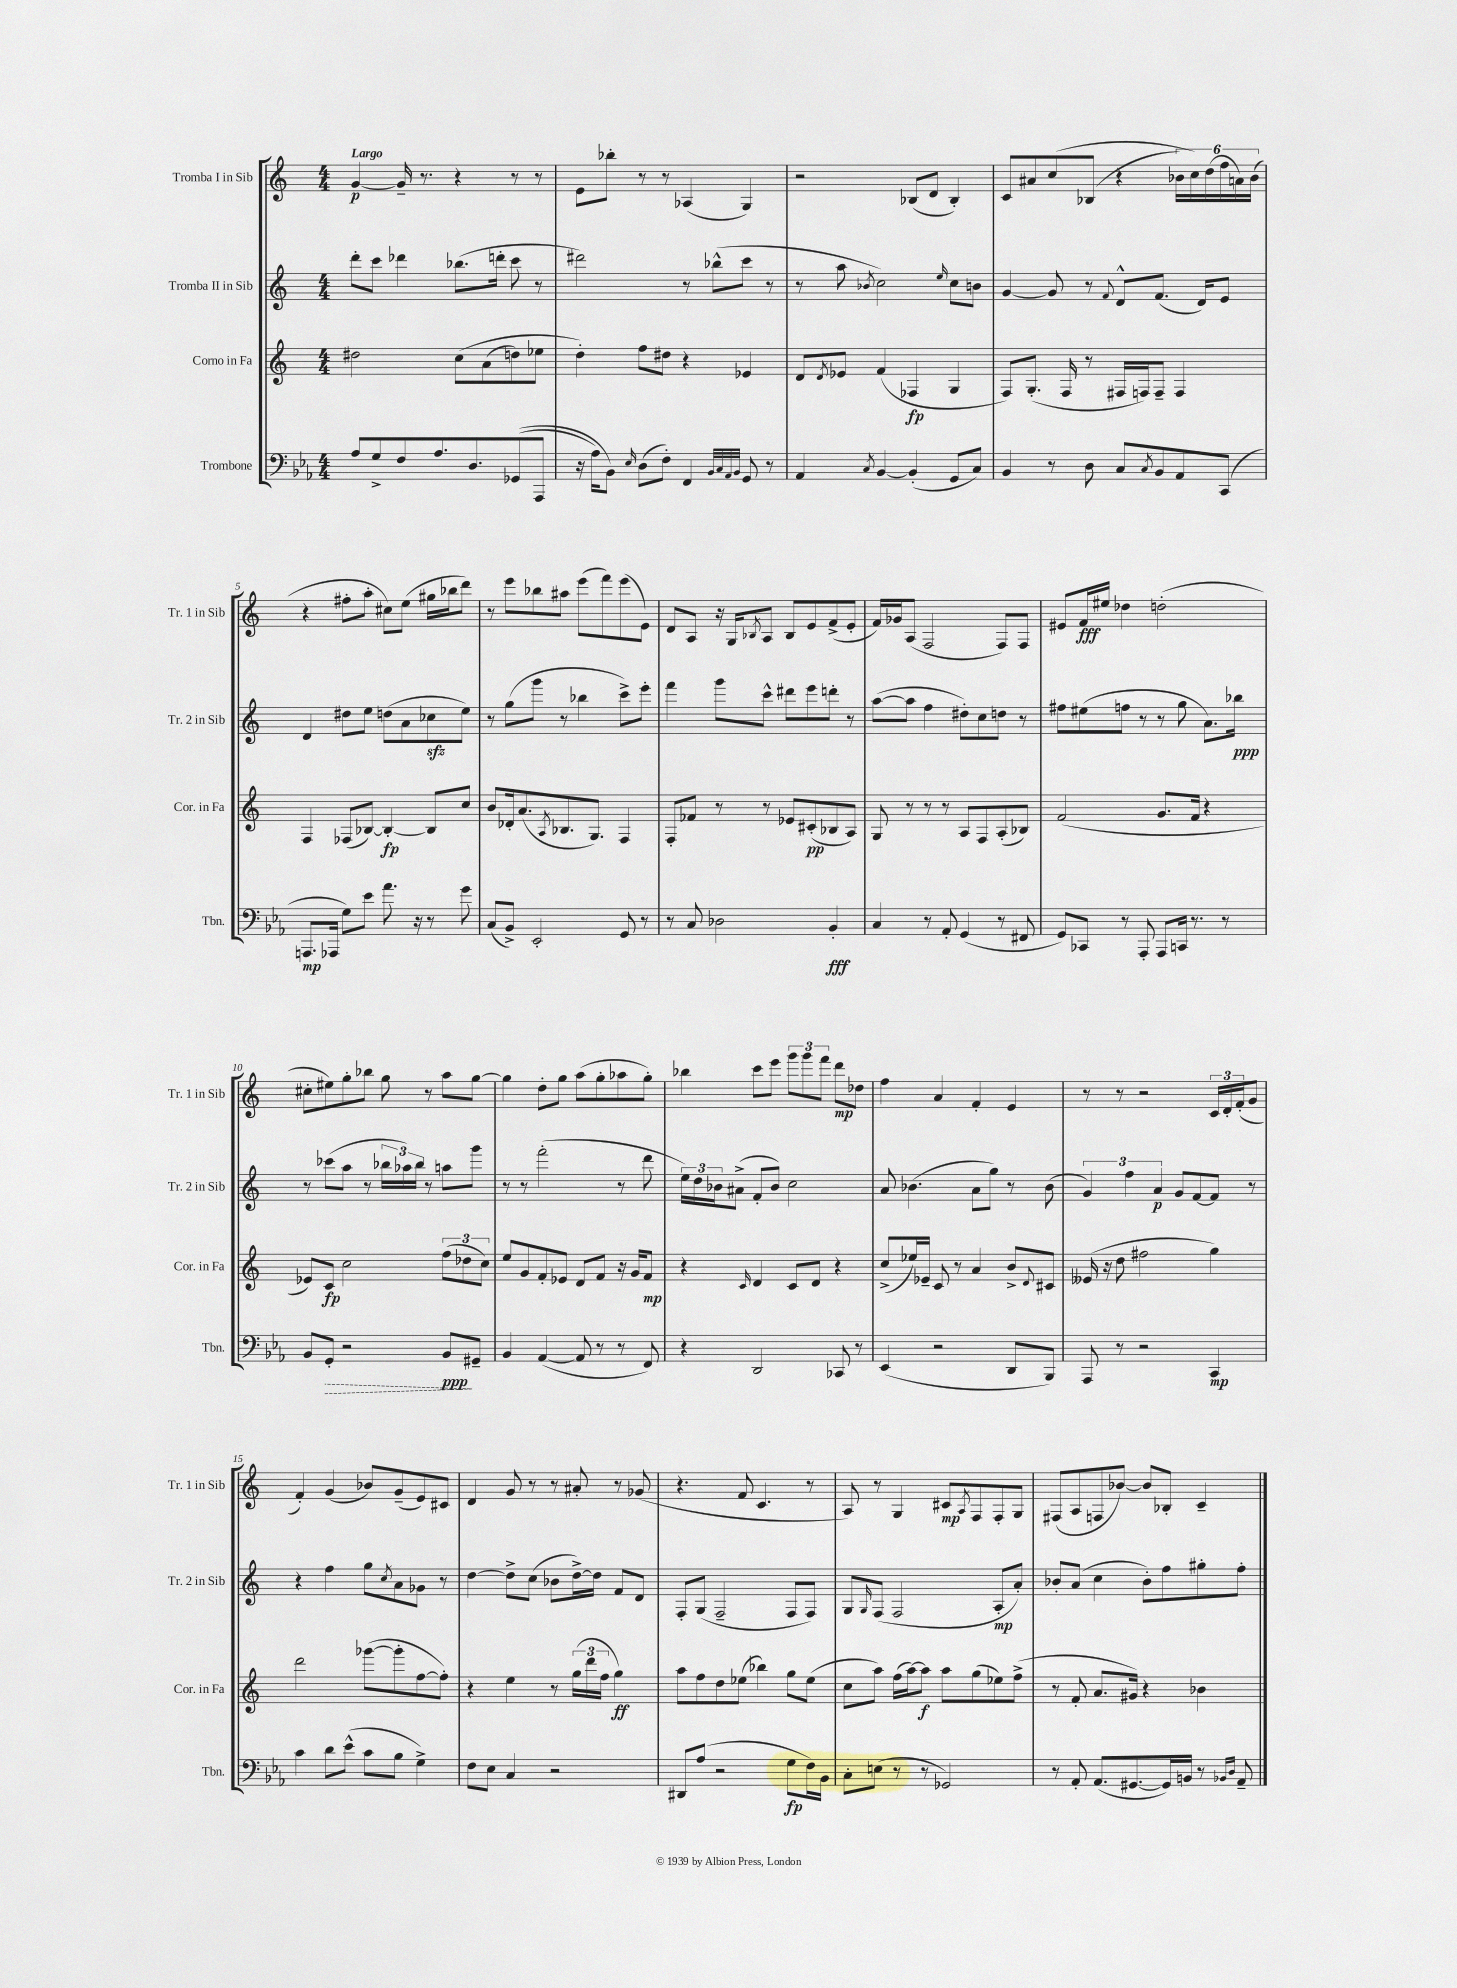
<<
\new StaffGroup <<
\new Staff = "s0" \with { instrumentName = "Tromba I in Sib" shortInstrumentName = "Tr. 1 in Sib" } {
    \clef treble \key c \major \numericTimeSignature \time 4/4 \tempo "Largo"
    g'4~\p g'16-- r8. r4 r8 r8 |
    e'8 bes''8-. r8 r8 aes4( g4) |
    r2 bes8( d'8 bes4-.) |
    c'8 ais'8 c''8\( bes8( r4 \tuplet 6/4 { bes'16) c''16\) d''16( f''16 a'16) bes'16( } |
    r4 fis''8-. a''8-. cis''8) e''8( gis''16 bes''16 d'''8) |
    r8 e'''8 bes''8 ais''8 e'''8( f'''8) e'''8( e'8) |
    d'8 a8 r16 g16 \acciaccatura { bes8 } a8 bes8 e'8 f'8->( e'8-. |
    f'16) ges'16 a8( f2 f8) f8 |
    eis'8 f'16\fff eis''16 des''4 d''2-.( |
    cis''8-. eis''8) g''8-. bes''8 g''8 r8 a''8 g''8~ |
    g''4 d''8-. g''8 a''8( g''8-. aes''8 g''8-.) |
    bes''4 c'''8 e'''8 \tuplet 3/2 { g'''8 g'''8 f'''8 } d'''8\mp des''8 |
    f''4 a'4 f'4-. e'4 |
    r8 r8 r2 \tuplet 3/2 { c'16 d'16-. f'16-.( } g'8 |
    f'4-.) g'4( bes'8) g'8--( e'8) cis'8 |
    d'4 g'8 r8 r8 ais'8-. r8 ges'8( |
    r4. f'8 c'4. r8 |
    a8) r8 g4 cis'8\mp \acciaccatura { a8 } f8 f8-. g8 |
    fis8( a8 f8 bes'8~) bes'8 bes8-. c'4-- \bar "|." |
}
\new Staff = "s1" \with { instrumentName = "Tromba II in Sib" shortInstrumentName = "Tr. 2 in Sib" } {
    \clef treble \key c \major \numericTimeSignature \time 4/4
    d'''8-. c'''8 des'''4 bes''8.( d'''16-. c'''8 r8 |
    dis'''2) r8 bes''8-^( c'''8 r8 |
    r8 a''8 \acciaccatura { bes'8 } c''2) \grace { e''16 } c''8 b'8 |
    g'4~ g'8 r8 \appoggiatura { f'8 } d'8-^ f'8.( d'16) e'8 |
    d'4 dis''8 e''8 d''8( a'8 ces''8\sfz e''8) |
    r8 g''8( g'''8 r8 bes''4 c'''8->) e'''8-. |
    f'''4 g'''8 c'''8-^ dis'''8 e'''8 d'''8-. r8 |
    a''8~( a''8 f''4 dis''8-.) c''8 d''8 r8 |
    fis''8 eis''8( f''8 r8 r8 g''8 a'8.) bes''16\ppp |
    r8 ces'''8( a''8 r8 \tuplet 3/2 { bes''16 aes''16) bes''16 } r8 a''8 g'''8 |
    r8 r8 f'''2-.( r8 d'''8 |
    \tuplet 3/2 { e''16) d''16 bes'16 } ais'8->( f'8-. bes'8) c''2 |
    a'8 bes'4.( a'8 g''8) r8 bes'8( |
    \tuplet 3/2 { g'4) f''4 a'4\p } g'8 f'8~ f'8 r8 |
    r4 f''4 g''8 \acciaccatura { c''8 } a'8 ges'8 r8 |
    d''4~ d''8-> c''8( bes'8 d''16~->) d''16 f'8 d'8 |
    f8-. g8( f2-- f8 f8) |
    g8 \grace { g16 } f8( f2 a8-.\mp a'8-.) |
    bes'8-. a'8( c''4 bes'8-.) f''8 gis''8-. f''8-. \bar "|." |
}
\new Staff = "s2" \with { instrumentName = "Corno in Fa" shortInstrumentName = "Cor. in Fa" } {
    \clef treble \key c \major \numericTimeSignature \time 4/4
    dis''2 c''8\( a'8( d''8) ees''8 |
    d''4-.\) f''8 dis''8 r4 ees'4 |
    d'8 \acciaccatura { d'8 } ees'8 f'4( fes4\fp g4 |
    f8) g8.-.( f16 r8 fis16 f16) f8-- f4 |
    f4 fes8( bes8~) bes4~-.\fp bes8 c''8 |
    b'8 des'16-. a'8.( \acciaccatura { a8 } bes8. g8.) f4 |
    f8-. fes'8 r8 r8 ees'8 cis'8-.\pp( bes8 a8) |
    g8 r8 r8 r8 a8 f8 a8-.( bes8) |
    f'2( g'8. f'16 r4 |
    ees'8) c'8\fp c''2 \tuplet 3/2 { f''8( des''8 c''8) } |
    e''8 g'8 f'8-. ees'8 d'8 f'8 r16 g'16 f'8\mp |
    r4 \grace { c'16 } d'4 c'8 d'8 r4 |
    c''8->( ees''16) ees'16-- c'8 r8 a'4 b'8-> \appoggiatura { d'8 } cis'8 |
    eeses'16( r16 d''8 fis''2 g''4) |
    d'''2 ges'''8~( ges'''8-. f''8~ f''8-.) |
    r4 e''4 r8 \tuplet 3/2 { g''16( d'''16 f''16 } g''4\ff) |
    a''8 f''8 d''8 ees''8( bes''4) g''8 ees''8( |
    c''8 a''8) f''16( a''16~) a''8\f a''8 g''8( ees''8) f''8->( |
    r8 f'8-. a'8. gis'16) r4 bes'4 \bar "|." |
}
\new Staff = "s3" \with { instrumentName = "Trombone" shortInstrumentName = "Tbn." } {
    \clef bass \key ees \major \numericTimeSignature \time 4/4
    aes8 g8-> f8 aes8. d8. ges,8(\( aes,,8 |
    r16 aes16) bes,8\) \grace { ees16 } d8( f8-.) f,4 \grace { bes,32 c32 aes,32 bes,32 } g,8 r8 |
    aes,4 \acciaccatura { c8 } bes,4~ bes,4-.( g,8 c8) |
    bes,4 r8 d8 c8 \acciaccatura { c8 } bes,8 aes,8 c,8( |
    a,,8.\mp aes,,16 g8) ees'8 aes'8. r16 r8 g'8 |
    c8( bes,8->) ees,2-. g,8 r8 |
    r8 c8 des2 bes,4-.\fff |
    c4 r8 aes,8-. g,4( r8 fis,8 |
    g,8) ces,8 r8 aes,,8-. aes,,8 c,16 r8. r8 |
    bes,8 \once \override Hairpin.style = #'dashed-line g,8-.\> r2 bes,8\ppp\! gis,8-- |
    bes,4 aes,4~( aes,8 r8 r8 f,8) |
    r4 d,2 ces,8 r8 |
    ees,4( r2 d,8 bes,,8) |
    aes,,8 r8 r2 c,4\mp |
    c'4 d'8 ees'8-^( c'8 bes8 g4->) |
    f8 ees8 c4 r2 |
    dis,8 aes8( r2 g8\fp f16) bes,16 |
    c8-. e8( r8 r8 ges,2) |
    r8 aes,8-. aes,8.( gis,8.~ gis,16) b,16 r8 \grace { bes,16 d16 } aes,8-- \bar "|." |
}
>>
>>
